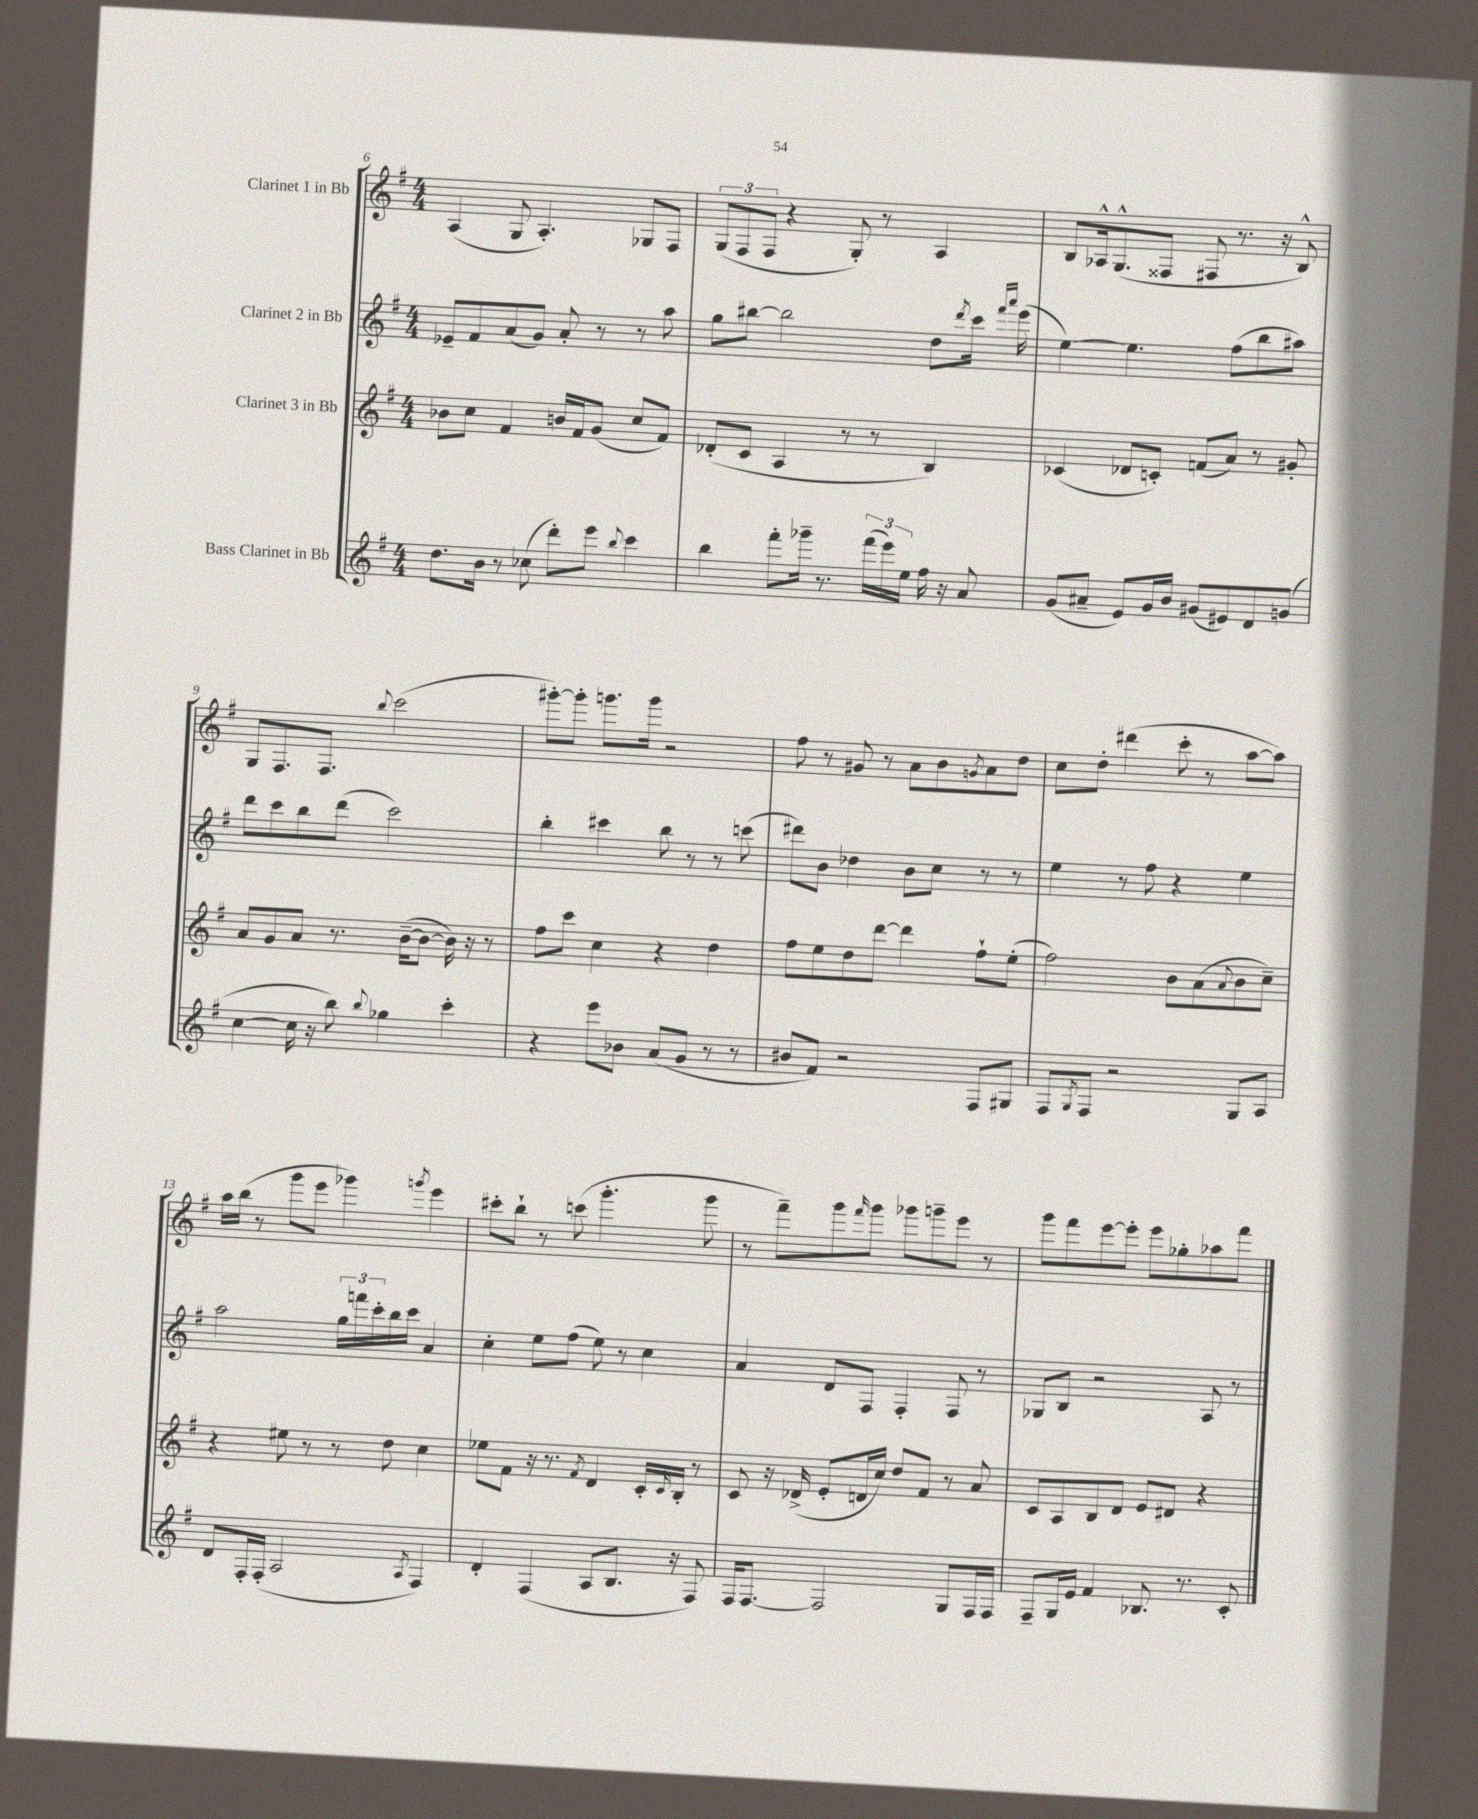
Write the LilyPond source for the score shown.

<<
\new StaffGroup <<
\new Staff = "s0" \with { instrumentName = "Clarinet 1 in Bb" } {
    \clef treble \key g \major \numericTimeSignature \time 4/4
    a4( g8 a4.-.) ges8 fis8 |
    \tuplet 3/2 { g8( fis8 fis8 } r4 g8-.) r8 a4 |
    b8 aes16-^ g8.-^( fisis8 fis8 r8. r16 b8-^) |
    g8 fis8. fis8. \appoggiatura { b''8 } c'''2( |
    gis'''8~-.) gis'''8-. g'''8. g'''16 r2 |
    fis''8 r8 gis'8 r8 a'8 b'8 \acciaccatura { g'8 } a'8 d''8 |
    c''8 d''8-. dis'''4( c'''8-. r8 a''8~ a''8) |
    a''16 b''16( r8 g'''8 e'''8 ges'''4) \acciaccatura { g'''8 } e'''4 |
    cis'''8-. b''8-! r8 c'''8( g'''4.-. g'''8 |
    r8 fis'''8--) g'''8 \grace { fis'''16 } g'''8 ges'''8 g'''8-- e'''8 r8 |
    g'''8 fis'''8 e'''8~ e'''8-. e'''8 ges''8-. aes''8 fis'''8 \bar "|." |
}
\new Staff = "s1" \with { instrumentName = "Clarinet 2 in Bb" } {
    \clef treble \key g \major \numericTimeSignature \time 4/4
    ees'8-- fis'8 a'8( g'8) a'8-. r8 r8 a''8 |
    g''8 bis''8~ bis''2 d''8 \acciaccatura { d'''8 } c'''16 \grace { fis'''16 a'''16 } e'''16( |
    e''4~) e''4. fis''8( b''8 ais''8) |
    d'''8 c'''8 b''8 d'''8( c'''2) |
    b''4-. cis'''4 b''8 r8 r8 c'''8( |
    dis'''8) b'8 des''4 b'8 c''8 r8 r8 |
    e''4 r8 fis''8 r4 e''4 |
    a''2 \tuplet 3/2 { g''16 f'''16 c'''16-. } b''16 c'''16 a'4 |
    c''4-. e''8 fis''8( e''8) r8 c''4 |
    a'4 d'8 fis8 fis4-. fis8 r8 |
    ges8 b8 r2 a8 r8 \bar "|." |
}
\new Staff = "s2" \with { instrumentName = "Clarinet 3 in Bb" } {
    \clef treble \key g \major \numericTimeSignature \time 4/4
    bes'8 c''8 fis'4 b'16 fis'16 g'8( c''8 fis'8) |
    des'8-.( c'8 a4 r8 r8 b4) |
    ces'4( des'8 c'8-.) f'8( a'8) r8 gis'8-. |
    a'8 g'8 a'8 r8. b'16~--( b'8~ b'16) r16 r8 |
    fis''8 c'''8 c''4 r4 d''4 |
    fis''8 e''8 d''8 d'''8~ d'''4 fis''8-! e''8-.( |
    fis''2) b'8 a'8( \appoggiatura { a'8 } b'8 c''8--) |
    r4 eis''8 r8 r8 d''8 c''4 |
    ees''8 fis'8 r16 r8. \acciaccatura { fis'8 } d'4 c'16-. \grace { c'16 } b16-. r8 |
    c'8 r16 des'16->( e'8-. d'16 c''16) d''8 fis'8 r8 a'8 |
    c'8 a8 b8 d'8 e'8 dis'8 r4 \bar "|." |
}
\new Staff = "s3" \with { instrumentName = "Bass Clarinet in Bb" } {
    \clef treble \key g \major \numericTimeSignature \time 4/4
    d''8. b'16 r8 ces''8( d'''8-.) e'''8 \appoggiatura { b''8 } c'''4 |
    b''4 fis'''8-. ges'''16-- r8. \tuplet 3/2 { fis'''16( e'''16) e''16 } fis''16 r16 a'8 |
    g'8( ais'8-- e'8) g'16 b'16 gis'8( eis'8) d'8 g'8( |
    c''4~ c''16 r16 b''8) \appoggiatura { b''8 } ges''4 c'''4-. |
    r4 e'''8 bes'8 a'8( g'8 r8 r8 |
    bis'8 fis'8) r2 fis8 gis8 |
    fis8 \acciaccatura { g8 } fis8 r2 g8 a8 |
    d'8 fis16-. fis16-.( a2 \acciaccatura { a8 } fis4) |
    d'4-. fis4( a8 b8. r16 fis8) |
    fis16 fis8.~ fis2 g8 fis16 fis16 |
    fis8-- g16 e'16 fis'4 bes8. r8. c'8-. \bar "|." |
}
>>
>>
\layout { \context { \Score currentBarNumber = #6 } }
